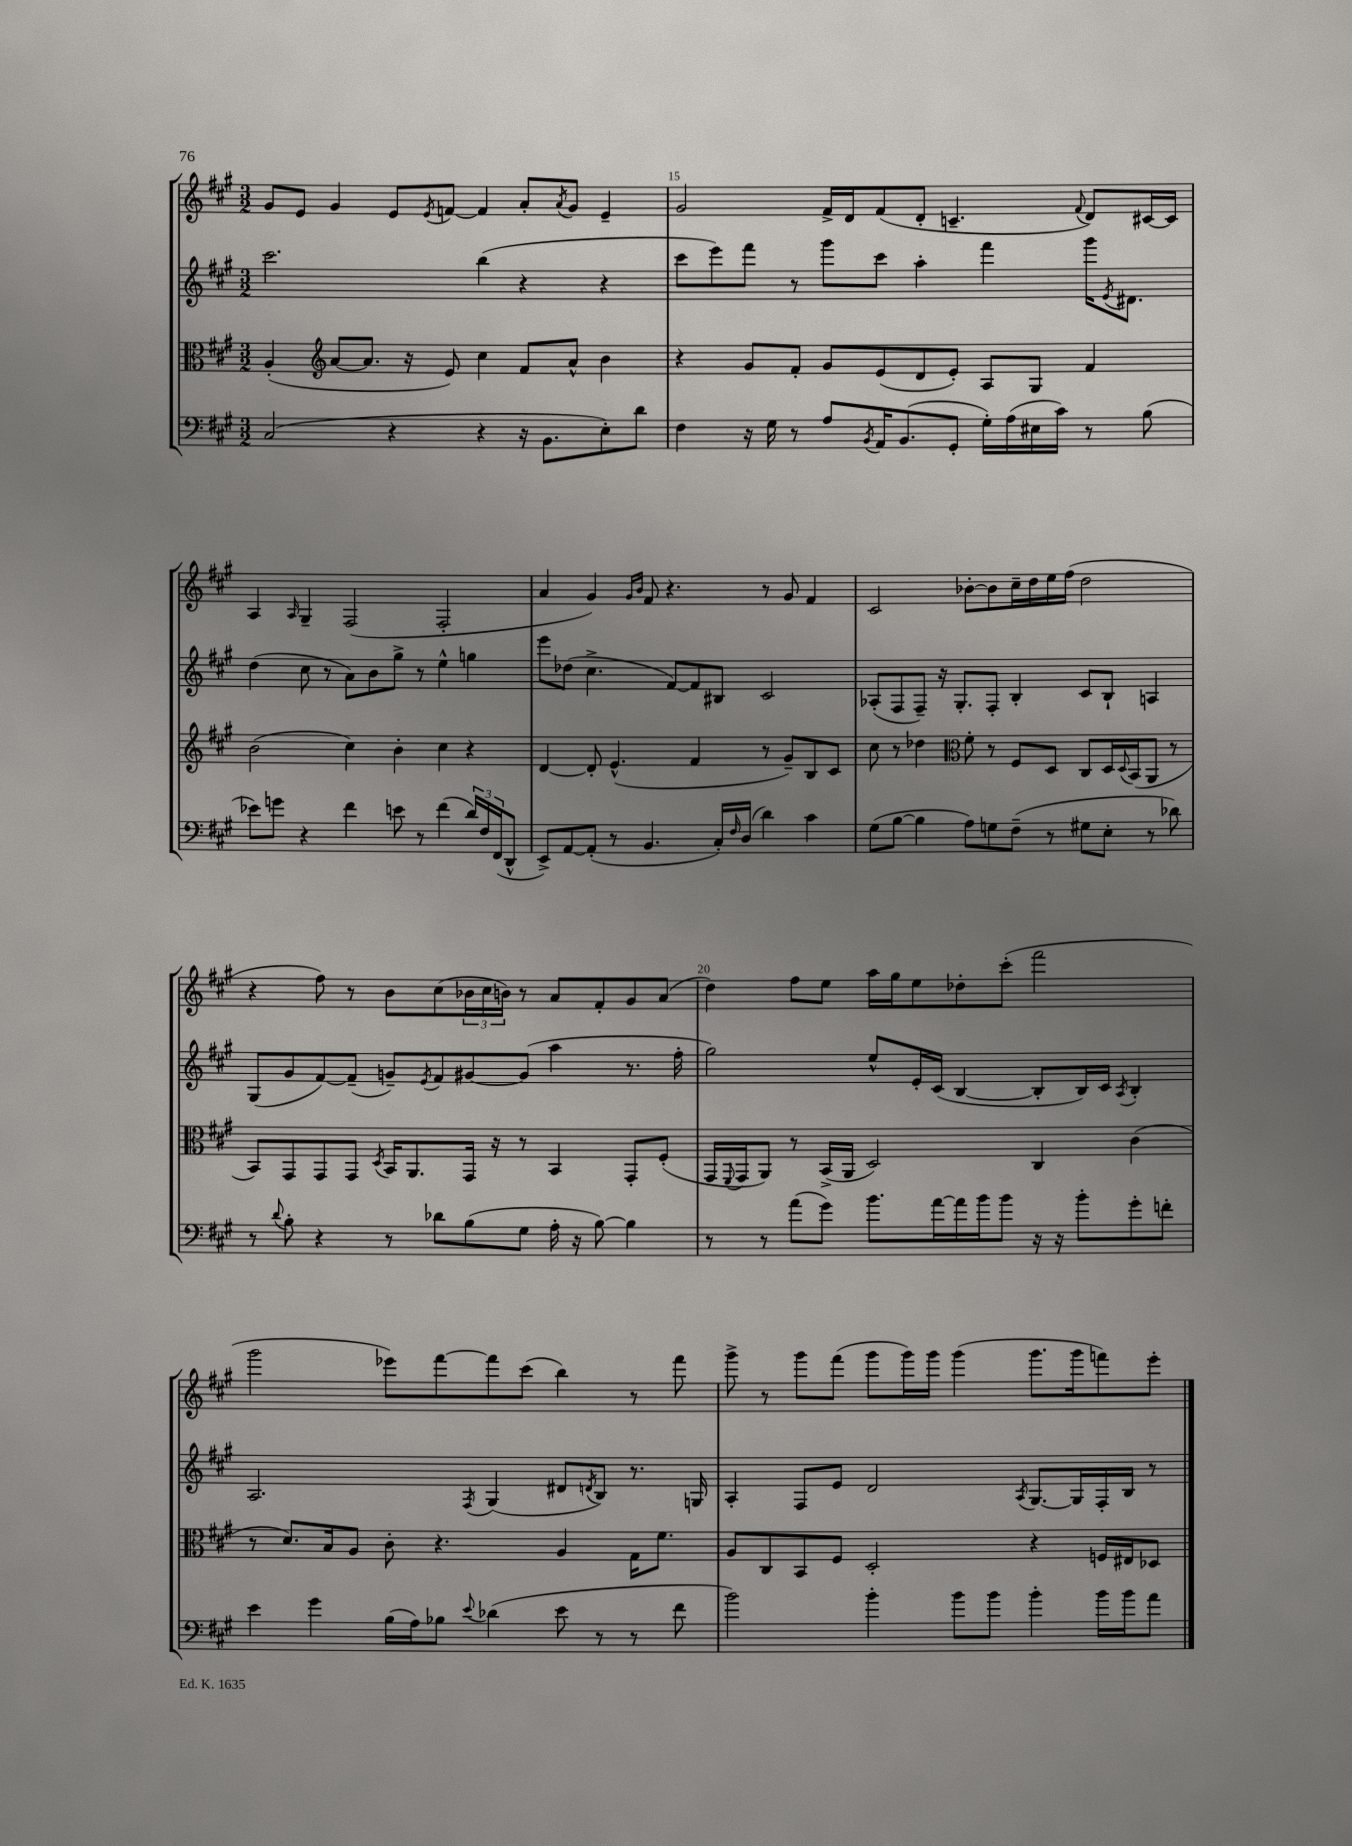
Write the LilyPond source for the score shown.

<<
\new StaffGroup <<
\new Staff = "s0" {
    \clef treble \key a \major \numericTimeSignature \time 3/2
    gis'8 e'8 gis'4 e'8 \acciaccatura { e'8 } f'8~ f'4 a'8-. \acciaccatura { a'8 } gis'8 e'4-- |
    gis'2 fis'16-> d'16 fis'8( d'8-. c'4.-- \appoggiatura { fis'8 } d'8) cis'16~ cis'16 |
    a4 \grace { a16 } gis4-- fis2( fis2-. |
    a'4 gis'4) \grace { gis'16 b'16 } fis'8 r4. r8 gis'8 fis'4 |
    cis'2 bes'8~-. bes'8 cis''16-- d''16 e''16 fis''16( d''2 |
    r4 fis''8) r8 b'8 cis''8( \tuplet 3/2 { bes'16 cis''16 b'16) } r8 a'8 fis'8-. gis'8 a'8( |
    d''4) fis''8 e''8 a''16 gis''16 e''8 des''8-. cis'''8-.( fis'''2 |
    gis'''2 ees'''8) fis'''8~ fis'''8 cis'''8( b''4) r8 fis'''8 |
    gis'''8-> r8 gis'''8 fis'''8( gis'''8 gis'''16) gis'''16 gis'''4( gis'''8. gis'''16 f'''8) e'''8-. \bar "|." |
}
\new Staff = "s1" {
    \clef treble \key a \major \numericTimeSignature \time 3/2
    cis'''2. b''4( r4 r4 |
    cis'''8 e'''8) fis'''8 r8 gis'''8 cis'''8 a''4-. fis'''4 gis'''16 \acciaccatura { e'8 } dis'8. |
    d''4( cis''8 r8 a'8) b'8 gis''8-> r8 e''4-^ g''4 |
    e'''8 des''8( cis''4.-> fis'8~) fis'8 bis8 cis'2 |
    aes8-.( fis8 fis8--) r16 gis8.-. fis8-. b4-. cis'8 b8-! a4 |
    gis8( gis'8 fis'8~) fis'8--( g'8--) \acciaccatura { e'8 } fis'8 gis'8~ gis'8( a''4 r8. fis''16-. |
    gis''2) e''8-^ e'16-. cis'16( b4~ b8-. b16) cis'16 \acciaccatura { a8 } b4-. |
    a2. \acciaccatura { fis8 } gis4( dis'8 \acciaccatura { d'8 } b8) r8. g16 |
    a4-. fis8 e'8 d'2 \acciaccatura { a8 } gis8.~ gis16 fis16-. b16 r8 \bar "|." |
}
\new Staff = "s2" {
    \clef alto \key a \major \numericTimeSignature \time 3/2
    a4-.( \clef treble a'8~ a'8. r16 e'8) cis''4 fis'8 a'8-^ b'4 |
    r4 gis'8 fis'8-. gis'8 e'8( d'8 e'8-.) a8 gis8 fis'4 |
    b'2( cis''4) b'4-. cis''4 r4 |
    d'4~ d'8-. e'4.-^( fis'4 r8 gis'8--) b8 cis'8 |
    cis''8 r8 des''4 \clef alto fis'8-. r8 fis8 d8 cis8 d16 \appoggiatura { d8 } b,16( a,8 r8 |
    b,8) gis,8 gis,8 gis,8 \acciaccatura { d8 } b,16 a,8. gis,16 r16 r8 b,4 gis,8-. fis8-.( |
    gis,16 \appoggiatura { fis,8 } gis,16 a,8) r8 b,16->( a,16 d2) cis4 cis'4( |
    r8 d'8.) b16 a8 cis'8-. r4. a4 gis16 fis'8. |
    a8 cis8 b,8 fis8 d2-. r4 f16 eis16 des8 \bar "|." |
}
\new Staff = "s3" {
    \clef bass \key a \major \numericTimeSignature \time 3/2
    cis2( r4 r4 r16 b,8. e8-.) d'8 |
    fis4 r16 gis16 r8 a8 \acciaccatura { b,8 } a,16 b,8.( gis,8-. gis16-.) a16( eis16 cis'16) r8 b8( |
    ees'8) g'8 r4 fis'4 e'8 r8 fis'4( \tuplet 3/2 { d'16) fis16 fis,16( } d,8-^ |
    e,8->) a,8~ a,8-.( r8 b,4. cis16-.) \grace { fis16 } d16( d'4) cis'4 |
    gis8( b8~ b4 a8) g8 fis8--( r8 gis8 e8-. r8 des'8) |
    r8 \appoggiatura { d'8 } b8-. r4 r8 des'8 b8( gis8 a16-. r16 b8~) b4 |
    r8 r8 a'8( gis'8) b'8. a'16~ a'16 b'16 b'8 r16 r16 b'8-. gis'8-. f'8-. |
    e'4 gis'4 b16( a16) bes8 \appoggiatura { e'8 } des'4( e'8 r8 r8 fis'8 |
    b'2) b'4-. b'8 b'8 b'4-. b'16 b'16 a'8 \bar "|." |
}
>>
>>
\layout { \context { \Score currentBarNumber = #14 \override BarNumber.break-visibility = ##(#f #t #t) barNumberVisibility = #(every-nth-bar-number-visible 5) } }
